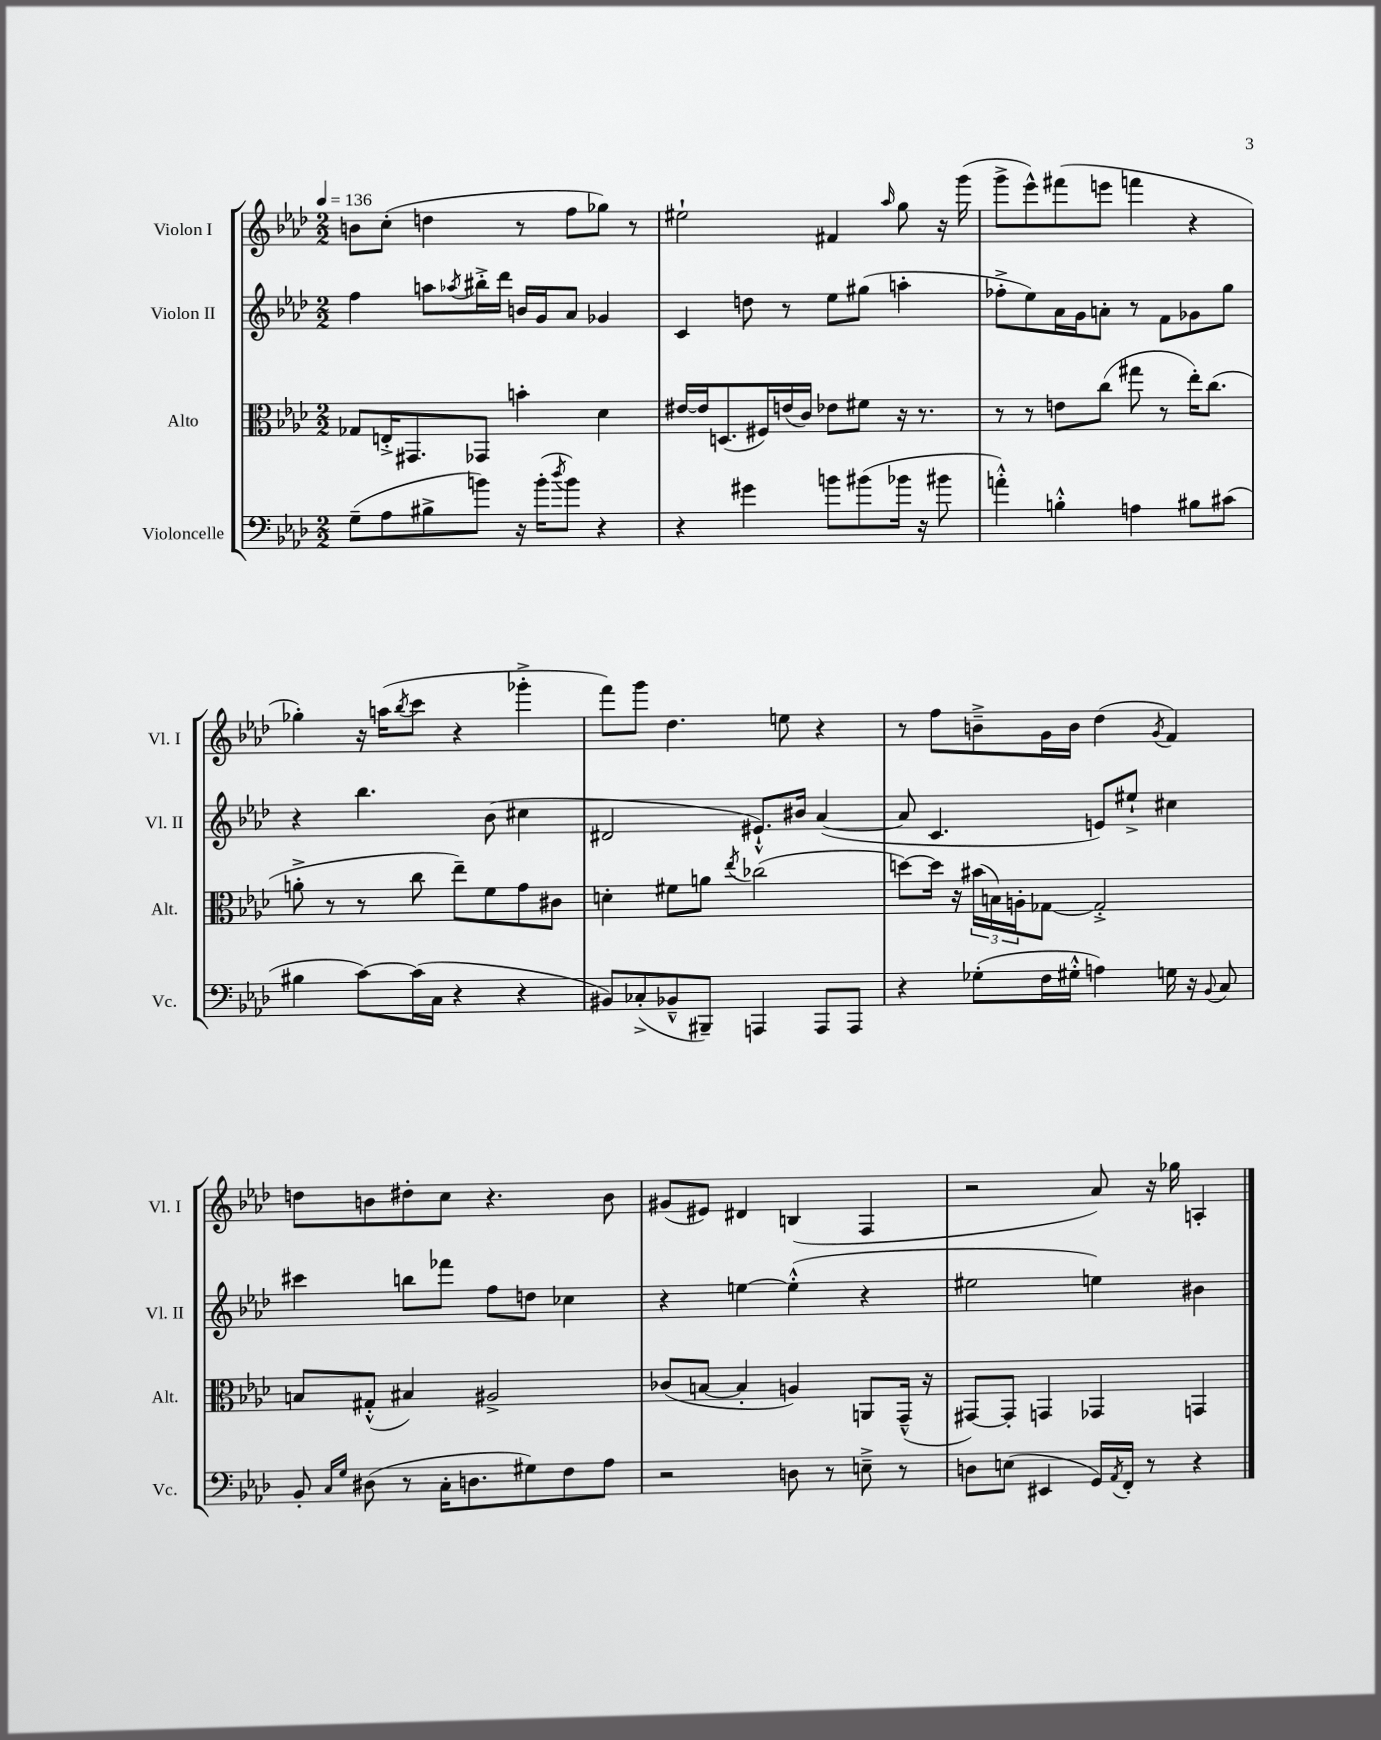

**kern	**kern	**kern	**kern
*staff4	*staff3	*staff2	*staff1
*clefF4	*clefC3	*clefG2	*clefG2
*k[b-e-a-d-]	*k[b-e-a-d-]	*k[b-e-a-d-]	*k[b-e-a-d-]
*M2/2	*M2/2	*M2/2	*M2/2
*MM136	*MM136	*MM136	*MM136
(8G~	8G-	4ff	8b
8A-	16E'^	.	(8cc'
.	8.GG#	.	.
8B#^	.	8aa	4dd
.	.	8qaa-	.
8b)	8GG-	16bb#'^	.
.	.	16ddd-	.
16r	4b'	16b	8r
(16b'	.	16g	.
8qdd-	.	.	.
8b)	.	8a-	8ff
4r	4d-	4g-	8gg-)
.	.	.	8r
=	=	=	=
4r	[16e#	4c	2ee#`
.	16e#]	.	.
.	(8.D	.	.
4g#	.	8dd	.
.	16F#)	.	.
.	(16e	8r	.
.	16c)	.	.
8b	8e-	8ee-	4f#
(8b#	8f#	(8gg#	.
.	.	.	16qqaa-
16b-	16r	4aa'	8gg
16r	8.r	.	.
8b#	.	.	16r
.	.	.	(16ggg
=	=	=	=
4a'^^)	8r	8ff-'^	8ggg^
.	8r	8ee-)	8eee-^^)
4B'^^	8e	16a-	(8fff#
.	.	16g	.
.	(8cc	8a'	8eee
4A	8gg#	8r	4fff
.	8r	8f	.
8B#	16ee-')	8g-	4r
.	(8.cc	.	.
(8c#	.	8gg	.
=	=	=	=
4B#	8a'^	4r	4gg-')
.	8r	.	.
[8c)	8r	4.bb-	16r
.	.	.	(16aa
.	.	.	8qbb-
(16c]	8cc	.	8ccc
16C	.	.	.
4r	8ee-~)	.	4r
.	8f	(8b-	.
4r	8g	4cc#	4ggg-'^
.	8c#	.	.
=	=	=	=
8BB#)	4d'	2d#	8fff)
(8C-'^	.	.	8ggg
8BB-~^^	8f#	.	4.dd-
8BBB#~)	8a	.	.
.	8qee-	.	.
4AAA	(2cc-	8.e#`^^)	.
.	.	.	8ee
.	.	16b#	.
8AAA	.	([4a-	4r
8AAA	.	.	.
=	=	=	=
4r	[8dd)	8a-]	8r
.	16dd]	4.c	8ff
.	16r	.	.
(8G-'	(24b#	.	8b~^
.	24B)	.	.
.	24A'	.	.
16F	[8G-	.	16g
16G#'^^	.	.	16b
4A)	2G-'^]	8e)	(4dd-
.	.	8ee#`^	.
.	.	.	8qg
16G	.	4cc#	4f)
16r	.	.	.
8qqBB-	.	.	.
8C	.	.	.
=	=	=	=
8BB-'	8B	4ccc#	8dd
16qqC	.	.	.
16qqG	.	.	.
(8D#	(8G#'^^	.	8b
8r	4B#)	8bb	8dd#'
16C'	.	8fff-	8cc
8.D	.	.	.
.	2A#^	8ff	4.r
8G#)	.	8dd	.
8F	.	4cc-	.
8A-	.	.	8b
=	=	=	=
2r	(8c-	4r	(8g#
.	[8B	.	8e#)
.	4B']	[4ee	4d#
8D	4A)	(4ee'^^]	(4B
8r	.	.	.
8E~^	8AA	4r	4F
8r	(16GG~^^	.	.
.	16r	.	.
=	=	=	=
8D	[8GG#)	2ee#	2r
(8E	8GG#']	.	.
4EE#	4GG	.	.
16GG)	4GG-	4ee)	8a-)
8qAA-	.	.	.
16FF'	.	.	.
8r	.	.	16r
.	.	.	16gg-
4r	4GG	4b#	4A'
==	==	==	==
*-	*-	*-	*-
